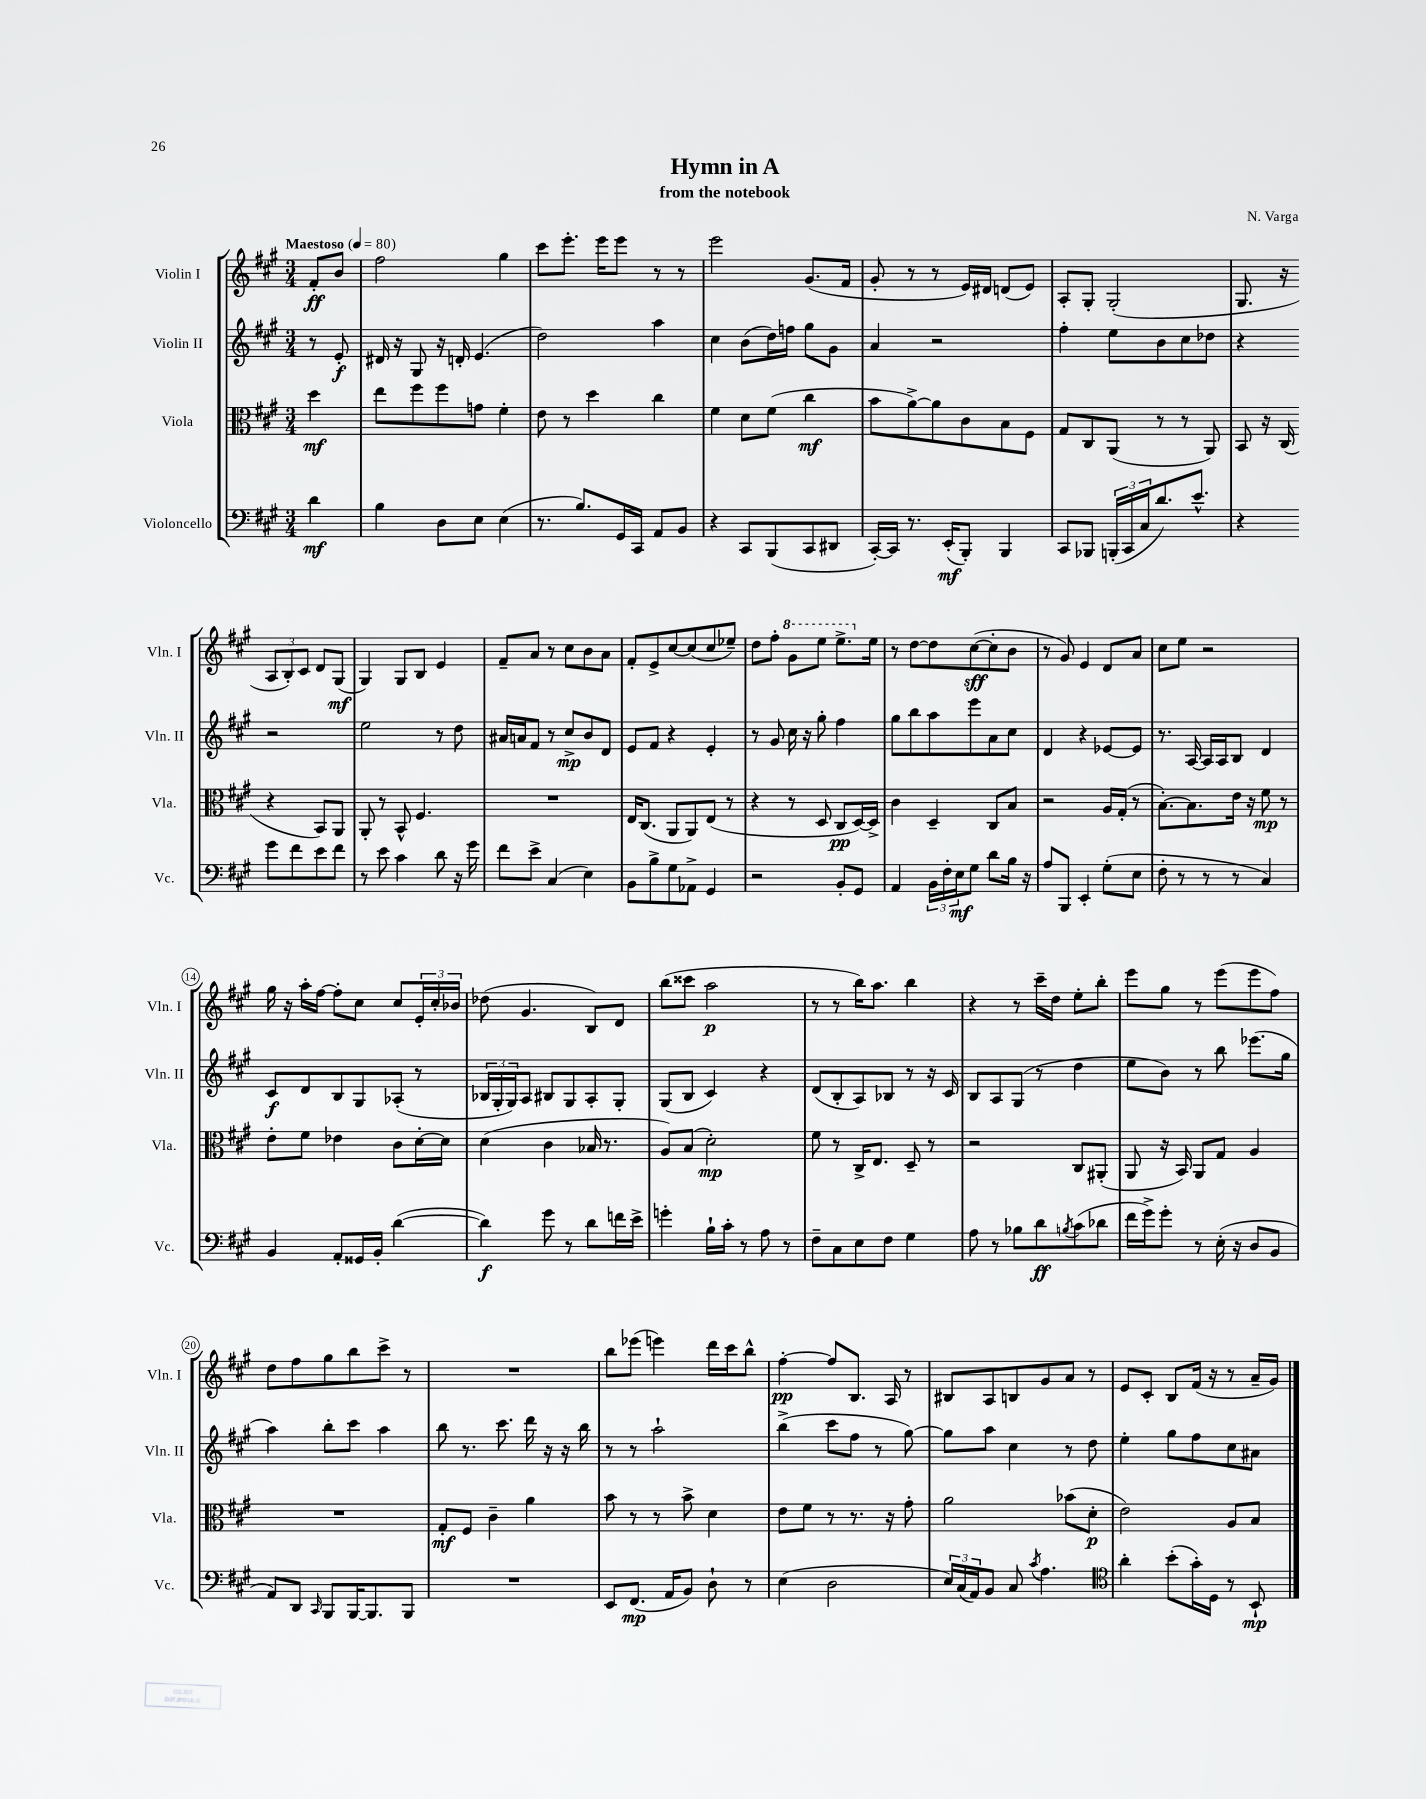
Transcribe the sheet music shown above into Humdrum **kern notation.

**kern	**kern	**kern	**kern
*staff4	*staff3	*staff2	*staff1
*clefF4	*clefC3	*clefG2	*clefG2
*k[f#c#g#]	*k[f#c#g#]	*k[f#c#g#]	*k[f#c#g#]
*M3/4	*M3/4	*M3/4	*M3/4
*MM80	*MM80	*MM80	*MM80
4d	4dd	8r	8f#'
.	.	8e'	8b
=	=	=	=
4B	8ee	16d#	2ff#
.	.	16r	.
.	8ff#	8G#	.
8D	8ff#	16r	.
.	.	16d'	.
8E	8g	(4.e	.
(4E	4f#'	.	4gg#
=	=	=	=
8.r	8e	2dd)	8ccc#
.	8r	.	8.eee'
8.B)	.	.	.
.	4dd	.	.
.	.	.	16eee
16GG#	.	.	8eee
16CC#	.	.	.
8AA	4cc#	4aa	8r
8BB	.	.	8r
=	=	=	=
4r	4f#	4cc#	2eee
8CC#	8d	(8b	.
(8BBB	(8f#	16dd)	.
.	.	16ff	.
8CC#	4cc#	8gg#	(8.g#
8DD#	.	8g#	.
.	.	.	16f#
=	=	=	=
[16CC#')	8b	4a	8g#'
16CC#]	.	.	.
8.r	[8a^)	.	8r
.	8a]	2r	8r
(16EE'	.	.	.
8BBB')	8c#	.	16e)
.	.	.	16d#
4BBB	8B	.	(8d
.	8F#	.	8e)
=	=	=	=
8CC#	8G#	4ff#'	8A'
8BBB-	8C#	.	8G#'
(24BBB'	(8AA	8ee	(2G#'
24CC#	.	.	.
24C#	.	.	.
8.d)	8r	8b	.
.	8r	8cc#	.
8.e^^	.	.	.
.	8AA)	8dd-	.
=	=	=	=
4r	8BB	4r	8.G#
.	16r	.	.
.	(16C#	.	16r
8g#	4r	2r	12A
.	.	.	12B')
8f#	.	.	.
.	.	.	12c#
8e	8BB)	.	8d
8f#	8AA	.	(8G#
=	=	=	=
8r	8AA'	2ee	4G#)
8e	8r	.	.
4c#	8BB^^	.	8G#
.	4.F#	.	8B
8d	.	8r	4e
16r	.	8dd	.
16g#	.	.	.
=	=	=	=
8f#	2.r	16a#	8f#~
.	.	16a	.
8e^	.	8f#	8a
(4C#	.	8r	8r
.	.	8cc#^	8cc#
4E)	.	8b	8b
.	.	8d	8a
=	=	=	=
8BB	16E	8e	8f#'
.	(8.C#	.	.
8B^	.	8f#	8e^
8G#	8AA	4r	[8cc#
8AA-^	8AA)	.	(8cc#]
4GG#	(8E	4e'	8cc#
.	8r	.	8ee-~)
=	=	=	=
2r	4r	8r	8dd
.	.	8g#	8ff#'
.	8r	16cc#	8gg#
.	.	16r	.
.	8D	8gg#'	8eee
8BB'	8C#	4ff#	8.eee^
8GG#	[16D)	.	.
.	16D^]	.	16ee
=	=	=	=
4AA	4c#	8gg#	8r
.	.	8bb	[8dd
24BB	4D~	8aa	8dd]
24F#'	.	.	.
24E	.	.	.
8G#	.	8eee	([8cc#
8d	8C#	8a	8cc#']
16B	8B	8cc#	8b
16r	.	.	.
=	=	=	=
8A	2r	4d	8r
8BBB	.	.	8g#)
4EE'	.	4r	4e
(8G#'	16A	[8e-	8d
.	(16G#'	.	.
8E	8r	8e-]	8a
=	=	=	=
8F#'	[8.B')	8.r	8cc#
8r	.	.	8ee
.	8.B]	[16A	.
8r	.	16A]	2r
.	.	16A	.
8r	16e	8B	.
.	16r	.	.
4C#)	8f#	4d	.
.	8r	.	.
=	=	=	=
4BB	8e'	8c#	16gg#
.	.	.	16r
.	8f#	8d	16aa'
.	.	.	[16ff#
8AA'	4e-	8B	8ff#']
16GG##	.	8G#	8cc#
16BB'	.	.	.
([4d	8c#	(8A-'	8cc#
.	[16d'	8r	24e'
.	.	.	24cc#'
.	16d]	.	.
.	.	.	24b-
=	=	=	=
4d])	(4d	24B-	(8dd-
.	.	24G#'	.
.	.	24G#)	.
.	.	8A	4.g#
8g#	4c#	8B#	.
8r	.	8G#	.
8d	16B-	8A'	8B)
.	8.r	.	.
16f	.	8G#'	8d
16e^	.	.	.
=	=	=	=
4g'	8A)	(8G#	(8bb
.	(8B	8B	8ccc##
16B`	2d')	4c#)	2aa
16c#'	.	.	.
8r	.	.	.
8A	.	4r	.
8r	.	.	.
=	=	=	=
8F#~	8f#	(8d	8r
8C#	8r	8B'	8r
8E	16C#^	8A)	16bb)
.	8.E	.	8.aa
8F#	.	8B-	.
4G#	8D~	8r	4bb
.	8r	16r	.
.	.	16c#	.
=	=	=	=
8A	2r	8B	4r
8r	.	8A	.
8B-	.	(8G#	8r
8d	.	8r	16ccc#~
.	.	.	16dd
8qB	.	.	.
(8c#	8C#	4dd	8ee'
8d-	(8AA#'	.	8bb'
=	=	=	=
16f#	8AA	8ee	8eee
16g#^)	.	.	.
8g#'	16r	8b)	8gg#
.	16BB)	.	.
8r	8AA	8r	8r
(16E'	8G#	8bb	(8eee
16r	.	.	.
8D	4A	(8.eee-	8eee
8BB	.	.	8ff#)
.	.	16gg#	.
=	=	=	=
8AA)	2.r	4aa)	8dd
8DD	.	.	8ff#
16qqCC#	.	.	.
8BBB	.	8bb'	8gg#
[16BBB	.	8ccc#	8bb
8.BBB]	.	.	.
.	.	4aa	8ccc#^
8BBB	.	.	8r
=	=	=	=
2.r	8G#'	8bb	2.r
.	8F#	8.r	.
.	4c#~	.	.
.	.	8.ccc#	.
.	4a	16ddd	.
.	.	16r	.
.	.	16r	.
.	.	16bb	.
=	=	=	=
8EE	8b	8r	8bb
(8.FF#	8r	8r	(8eee-
.	8r	2aa`	4eee)
16AA	.	.	.
8BB)	8b^	.	.
8D`	4d	.	16ddd
.	.	.	16ccc#
8r	.	.	8bb^^
=	=	=	=
(4E	8e	(4bb^	[4ff#'
.	8f#	.	.
2D	8r	8ccc#	8ff#]
.	8.r	8ff#	8.B
.	.	8r	.
.	16r	.	16A
.	8g#'	[8gg#)	8r
=	=	=	=
24E)	2a	8gg#]	8B#
(24C#	.	.	.
24AA)	.	.	.
8BB	.	8aa	8A
8C#	.	4cc#	8B
8qc#	.	.	.
4.A	.	.	8g#
.	(8b-	8r	8a
.	8d'	8dd	8r
=	=	=	=
*clefC4	*	*	*
4a'	2e)	4ee'	8e
.	.	.	8c#'
(8b'	.	8gg#	8B
16g#')	.	8ff#	(16f#
16D	.	.	16r
8r	8A	8cc#	8r
8BB`	8B	8a#	16a~
.	.	.	16g#)
==	==	==	==
*-	*-	*-	*-
